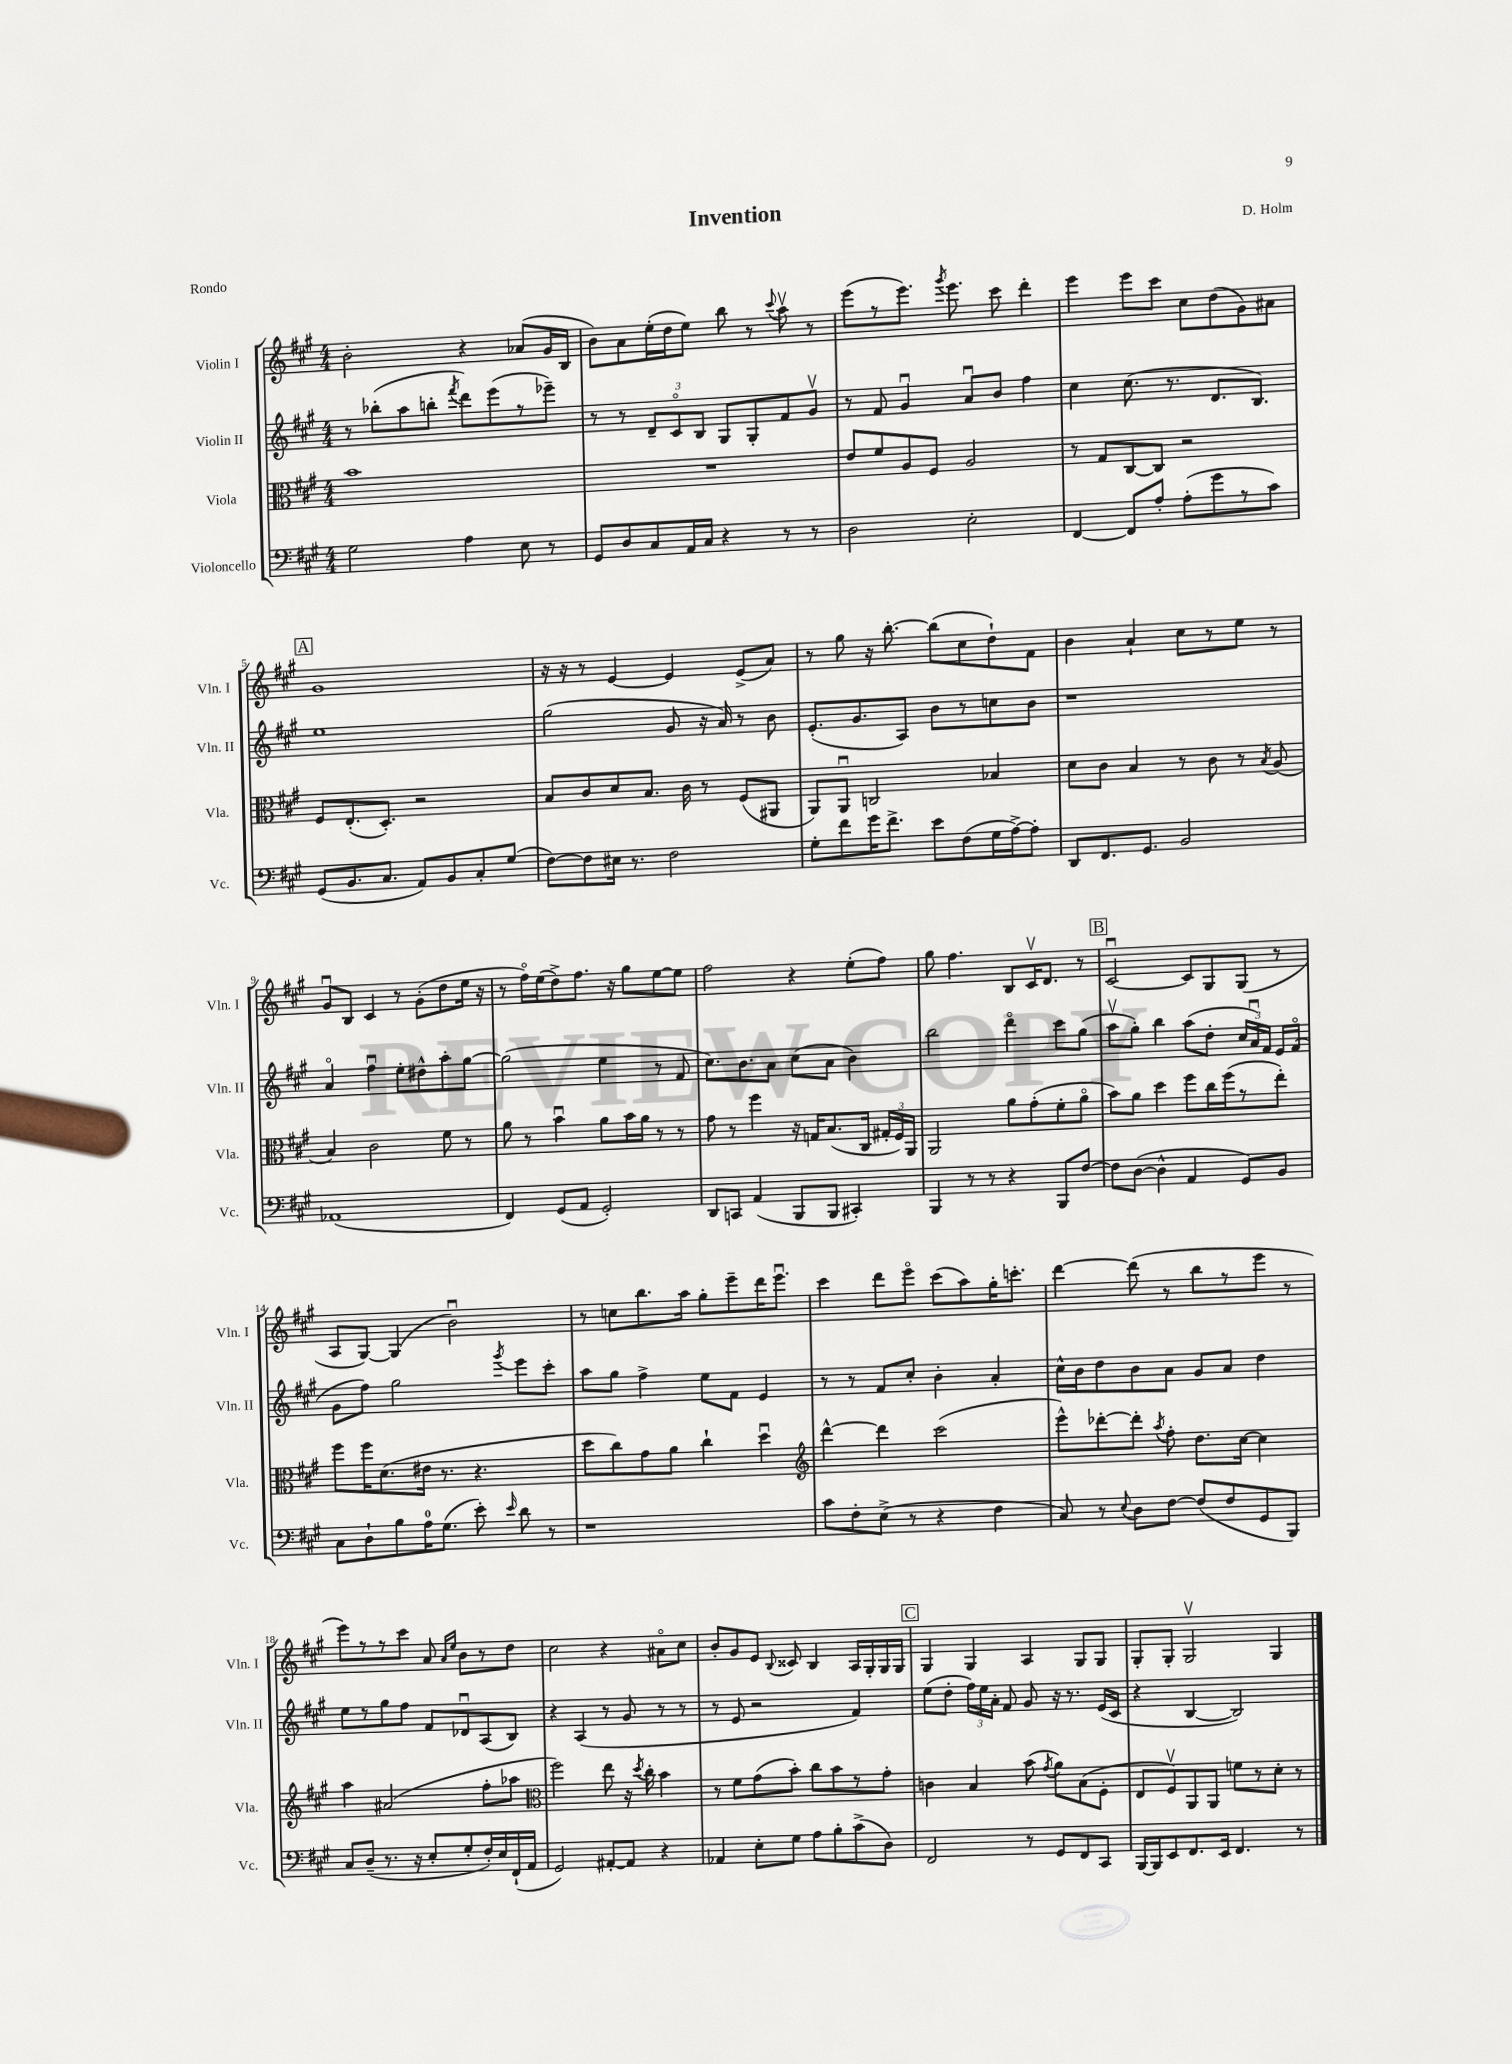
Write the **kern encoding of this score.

**kern	**kern	**kern	**kern
*staff4	*staff3	*staff2	*staff1
*clefF4	*clefC3	*clefG2	*clefG2
*k[f#c#g#]	*k[f#c#g#]	*k[f#c#g#]	*k[f#c#g#]
*M4/4	*M4/4	*M4/4	*M4/4
2G#	1b	8r	2b'
.	.	(8bb-'	.
.	.	8aa	.
.	.	8bb'	.
.	.	8qfff#	.
4A	.	8ddd)	4r
.	.	(8eee	.
8E	.	8r	(8a-
8r	.	8eee-~)	16g#
.	.	.	16B
=	=	=	=
8GG#	1r	8r	8b)
8D	.	8r	8a
8C#	.	12d~	(16ee'
.	.	.	16dd
.	.	12c#o	.
16AA	.	.	8ee)
.	.	12B	.
16C#	.	.	.
4r	.	8G#	8bb
.	.	8G#'	8r
.	.	.	8qqccc#
8r	.	8f#	8aav
8r	.	8g#v	8r
=	=	=	=
2D	8e	8r	(8eee
.	8f#	8f#	8r
.	8A	4g#u	8.eee)
.	8F#	.	.
.	.	.	8qggg#
.	.	.	8.eee
2E'	2A	8au	.
.	.	8b	8ccc#
.	.	4ff#	4ddd'
=	=	=	=
[4FF#	8r	4cc#	4eee
.	8G#	.	.
8FF#]	[8C#	(8.cc#	8eee
8A'	8C#]	.	8ccc#
.	.	8.r	.
(8A'	2r	.	8cc#
8g#	.	8.d	(8dd
8r	.	.	8g#)
.	.	8.B)	.
8c#)	.	.	8a#
=	=	=	=
(8GG#	8F#	1ee	1g#
8.BB	(8.E'	.	.
8.C#	8.D')	.	.
8AA)	2r	.	.
8BB	.	.	.
8C#'	.	.	.
(8G#	.	.	.
=	=	=	=
[8F#)	8B	(2gg#	16r
.	.	.	16r
8F#]	8c#	.	8r
16E#	8d	.	[4e
8.r	.	.	.
.	8.B	.	.
2F#	.	8g#	4e]
.	16c#	.	.
.	8r	16r	.
.	.	16a)	.
.	(8F#	8r	(8e^
.	8AA#	8b	8a)
=	=	=	=
8G#'	8AA)	(8.e'	8r
8f#	8AAu	.	8gg#
.	.	8.g#	.
16g#	2C	.	16r
8.f#^	.	.	[8.bb'
.	.	8A)	.
8e	.	8b	(8bb]
(8F#	.	8r	8cc#
16G#	4B-	8cc	8dd`)
[16A^)	.	.	.
8A']	.	8b	8f#
=	=	=	=
8DD	8d	1r	4b
8.FF#	8c#	.	.
.	4B	.	4a`
8.GG#	.	.	.
2BB	8r	.	8cc#
.	8c#	.	8r
.	8r	.	8ee
.	8qB	.	.
.	(8A	.	8r
=	=	=	=
(1AA-	4B)	4ao	8g#u
.	.	.	8B
.	2c#	4ff#u	4c#
.	.	8ee'	8r
.	.	8dd#^^	(8g#'
.	8f#	8aa'	8dd
.	8r	[8gg#	16ee
.	.	.	16r
=	=	=	=
4FF#)	8a	(2gg#]	8r
.	8r	.	16ff#o)
.	.	.	(16ee
(8GG#	4bu	.	8dd^)
8AA	.	.	8.ff#
2GG#')	8a	4ee	.
.	.	.	16r
.	16b	.	8gg#
.	16a	.	.
.	8r	8r	[8ee
.	8r	8f#	8ee]
=	=	=	=
8DD	8g#	8.cc#)	2ff#
8CC	8r	.	.
.	.	8.b	.
(4AA	4ff#	.	.
.	.	8a	.
8BBB	16r	(8cc#	4r
.	16G	.	.
8BBB	(8.B	8a	.
4CC#')	.	4b)	(8ee'
.	16C#	.	.
.	24G#'	.	8ff#)
.	24F#)	.	.
.	24AA	.	.
=	=	=	=
4BBB	2AA	2bb	8gg#
.	.	.	4.ff#
8r	.	.	.
8r	.	.	.
4r	8a	4dddo	8B
.	(8g#'	.	16c#v
.	.	.	8.d
8BBB	8f#'	8ccc#	.
[8F#	8ao	(8gg#	8r
=	=	=	=
8F#]	8b)	8aav	[2c#u
([8D	8a	8gg#')	.
4D^^]	4dd	4bb	.
4AA	8ff#	(8aa	8c#]
.	16cc#	8dd'	8G#
.	(16ff#	.	.
8GG#)	8r	24cc#	(8G#
.	.	24au)	.
.	.	24f#	.
8BB	8ee')	16e	8r
.	.	(16f#o	.
=	=	=	=
8C#	8ff#	8g#	8A
8D`	16ff#	8ff#)	[8G#)
.	(8.d	.	.
8B	.	2gg#	(4G#]
16A	16e#	.	.
(8.G#	8.r	.	.
.	.	.	2bu)
8e')	4.r	.	.
16qqe	.	8qggg#	.
8d	.	8eee	.
8r	.	8ccc#'	.
=	=	=	=
1r	8dd	8aa	8r
.	8cc#)	8gg#	8cc
.	8g#	4ff#^	8.bb
.	8a	.	.
.	.	.	16aa
.	4cc#`	8ee	8gg#'
.	.	8f#	8eee~
.	4ddu	4e	16ddd
.	.	.	8.eeeu
=	=	=	=
*	*clefG2	*	*
8c#	[4ddd^^	8r	4ccc#
8F#'	.	8r	.
(8E^	4ddd]	8f#	8ddd
8r	.	8cc#'	8eeeo
4r	(2ccc#	4b'	(8ccc#
.	.	.	8aa)
4F#	.	4a'	16gg#'
.	.	.	8.ccc'
=	=	=	=
8C#)	8eee^^)	16cc#^^	[4ddd
.	.	16b	.
8r	[8ddd-'	8dd	.
8qqE	.	.	.
8D	8ddd-']	8b	(8ddd]
.	8qaa	.	.
[8F#	8ff#'	8a	8r
(8F#]	8.dd	8g#	8bb
8F#	.	8a	8r
.	[16cc#	.	.
8GG#	4cc#]	4dd	8eee
8BBB)	.	.	8r
=	=	=	=
8C#	4aa	8ee	8eee)
(8D~	.	8r	8r
8.r	(2a#	8gg#	8r
.	.	8ff#	8ccc#
16r	.	.	.
8E'	.	8f#	8a
.	.	.	16qqa
.	.	.	16qqee
8G#'	.	8d-u	8b
16F#')	8ff#'	(8A	8r
16E	.	.	.
(16FF#`	8aa-	8B)	8dd
16AA	.	.	.
=	=	=	=
*	*clefC3	*	*
2GG#)	2ff#)	4r	2cc#
.	.	(4A	.
[8AA#'	8ee	8r	4r
8AA#]	16r	8g#	.
.	8qdd	.	.
.	16cc#'	.	.
4r	4b	8r	8a#o
.	.	8r	8cc#
=	=	=	=
4AA-	8r	8r	8b'
.	8f#	8e	8g#
8E'	(8g#	2r	8e
.	.	.	8qqB
8G#	8b')	.	8c##
8A	8cc#	.	4B
8B'	8b	.	.
(8c#^	8r	4f#)	16A
.	.	.	16G#'
8D)	8g#'	.	16G#
.	.	.	16G#
=	=	=	=
2FF#	4c	(8ee	4G#
.	.	8dd'	.
.	4B	24ff#)	4G#
.	.	24ee	.
.	.	24a'	.
.	.	8f#	.
8r	(8b	8g#	4A
.	8qg#	.	.
8GG#	8a)	16r	.
.	.	8.r	.
8FF#	(8B	.	8G#
8CC#	8F#'	(16e	8G#
.	.	16c#	.
=	=	=	=
[16BBB	8E	4r	8G#'
16BBB]	.	.	.
8EE	8F#v)	.	8G#'
8.FF#	8AA	[4B	2G#v
.	8AA	.	.
16EE	.	.	.
4.FF#	8f	2B])	.
.	8r	.	.
.	8d'	.	4G#
8r	8r	.	.
==	==	==	==
*-	*-	*-	*-
